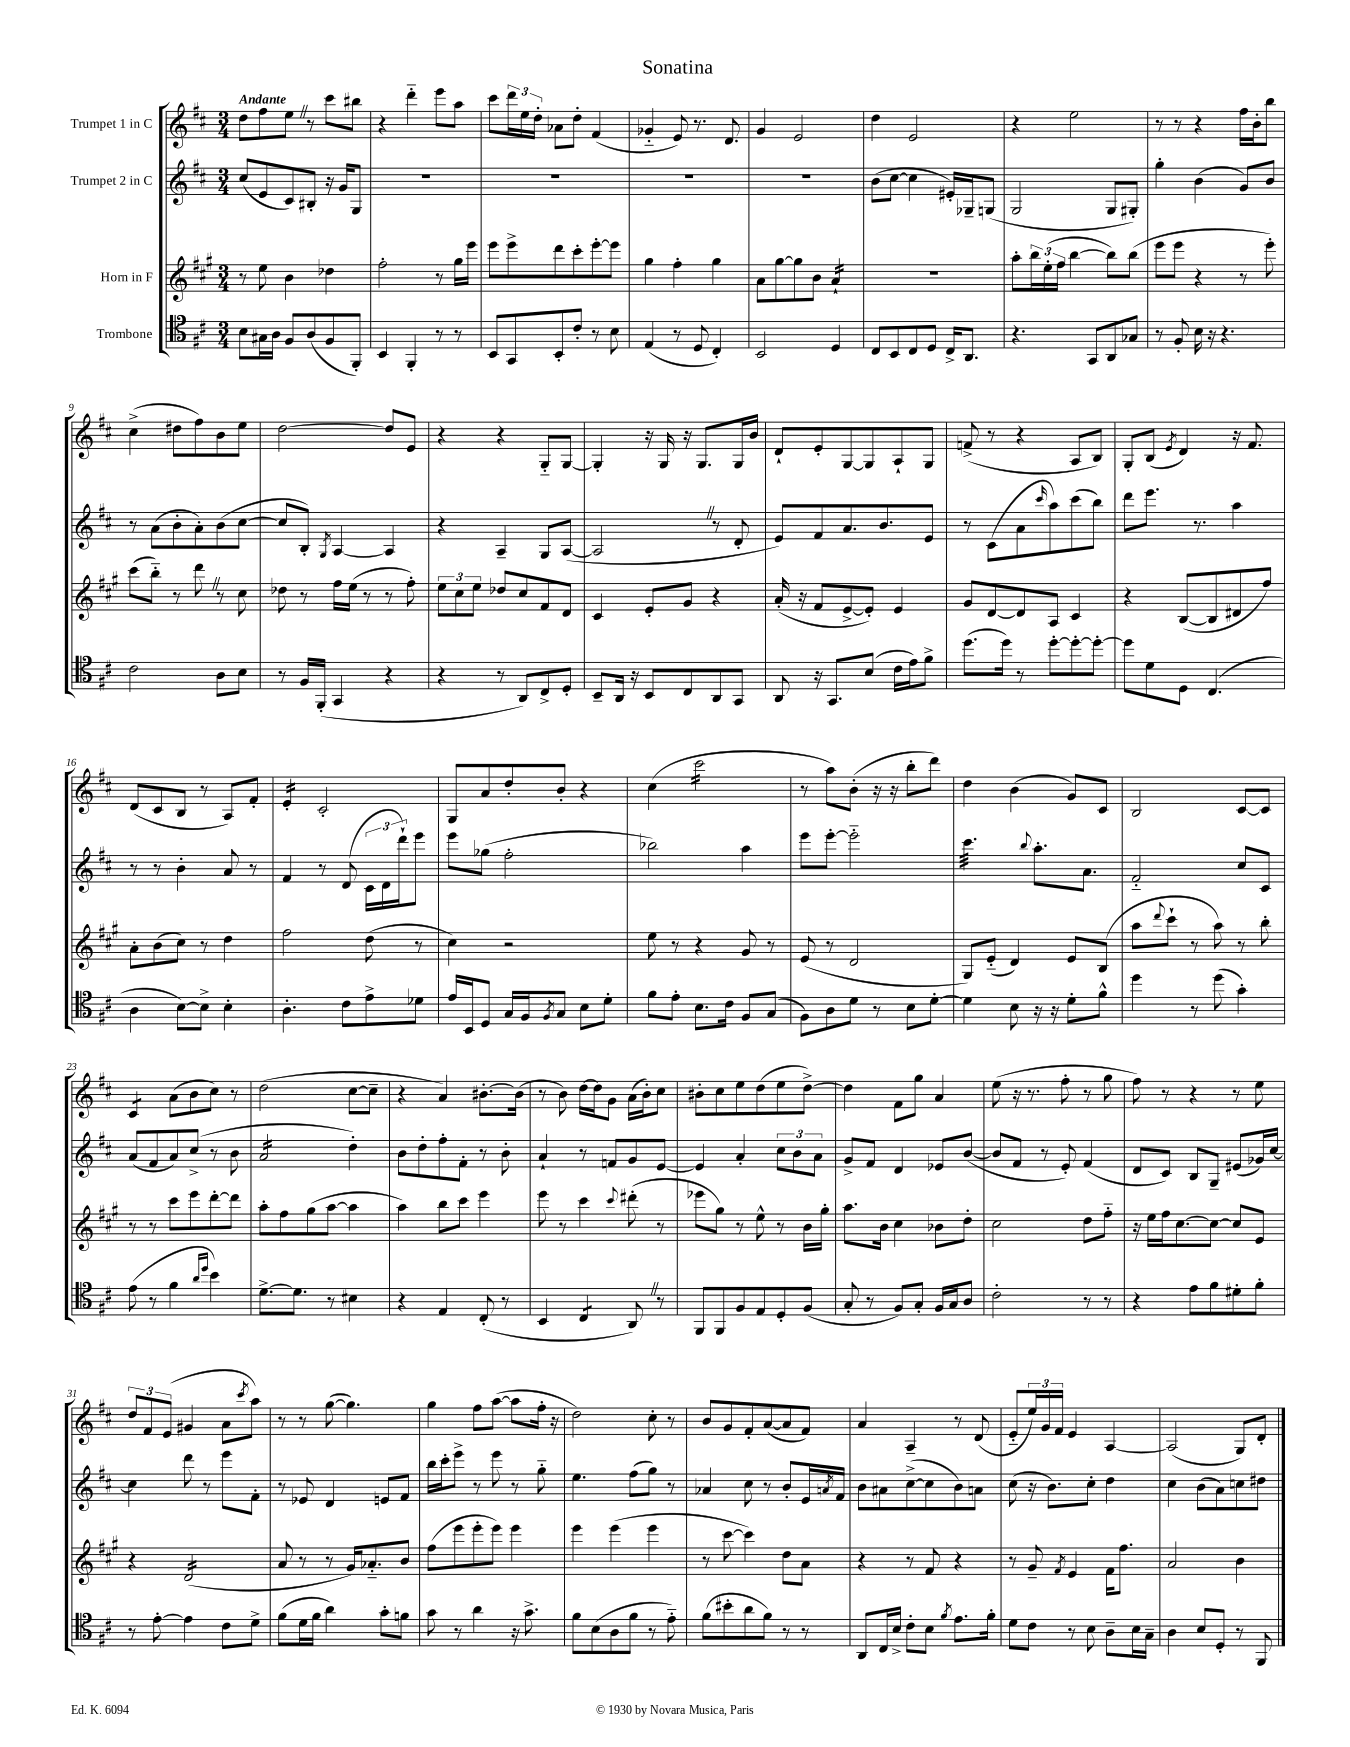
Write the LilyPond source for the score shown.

\header { title = "Sonatina" }
<<
\new StaffGroup <<
\new Staff = "s0" \with { instrumentName = "Trumpet 1 in C" } {
    \clef treble \key d \major \numericTimeSignature \time 3/4 \tempo "Andante"
    d''8 fis''8 e''8 \once \override BreathingSign.text = \markup { \musicglyph "scripts.caesura.straight" } \breathe r8 cis'''8 bis''8 |
    r4 d'''4-_ e'''8 a''8 |
    cis'''8 \tuplet 3/2 { d'''16 e''16 d''16-. } aes'8 d''8-. fis'4( |
    ges'4-_ e'8) r8. d'8. |
    g'4 e'2 |
    d''4 e'2 |
    r4 e''2 |
    r8 r8 r4 fis''16 b'16-. b''8 |
    cis''4->( dis''8 fis''8) b'8 e''8 |
    d''2~ d''8 e'8 |
    r4 r4 g8-_ g8~ |
    g4-. r16 g16 r16 g8. g16 b'16 |
    d'8-! e'8-. g8~ g8 a8-! g8 |
    f'8->( r8 r4 a8 b8) |
    g8-. b8( \acciaccatura { e'8 } d'4) r16 fis'8. |
    d'8( cis'8 b8 r8 a8) fis'8-. |
    e'4:16-. cis'2-. |
    g8 a'8 d''8-. b'8-. r4 |
    cis''4( cis'''2:16 |
    r8 a''8) b'8-.( r16 r16 b''8-. d'''8) |
    d''4 b'4( g'8) cis'8 |
    b2 cis'8~ cis'8 |
    cis'4:8 a'8( b'8 cis''8) r8 |
    d''2( cis''8~ cis''8-- |
    r4 a'4) bis'8.~-. bis'16( |
    r8 b'8) d''16~ d''16 g'8 a'16( b'16-.) cis''8 |
    bis'8-. cis''8 e''8 d''8( e''8 d''8~->) |
    d''4 fis'8 g''8 a'4 |
    e''8( r16 r8. fis''8-. r8 g''8 |
    fis''8) r8 r4 r8 e''8 |
    \tuplet 3/2 { d''8 fis'8 e'8( } gis'4 a'8 \acciaccatura { cis'''8 } a''8) |
    r8 r8 g''8~( g''4.) |
    g''4 fis''8 a''8~( a''8 fis''16-. r16 |
    d''2) cis''8-. r8 |
    b'8 g'8 fis'8-. a'8~( a'8 fis'8) |
    a'4 a4-- r8 d'8( |
    e'8-_ \tuplet 3/2 { e''16) g'16 fis'16 } e'4 a4~ |
    a2( g8) d'8-. \bar "|." |
}
\new Staff = "s1" \with { instrumentName = "Trumpet 2 in C" } {
    \clef treble \key d \major \numericTimeSignature \time 3/4
    cis''8( e'8 cis'8) bis8-. r16 g'16 g8 |
    R2. |
    R2. |
    R2. |
    R2. |
    b'8( cis''8~ cis''4 eis'16-.) ges16-- g8( |
    g2 g8 gis8-.) |
    g''4-. b'4( g'8) b'8 |
    r8 a'8( b'8-. a'8-.) b'8( cis''8~ |
    cis''8 b8-.) \acciaccatura { g8 } a4~ a4 |
    r4 a4-- g8 a8~( |
    a2 \once \override BreathingSign.text = \markup { \musicglyph "scripts.caesura.straight" } \breathe r8 d'8-. |
    e'8) fis'8 a'8. b'8. e'8 |
    r8 cis'8( a'8 \grace { cis'''16 } a''8) cis'''8( b''8) |
    d'''8 e'''8. r8. a''4 |
    r8 r8 b'4-. a'8 r8 |
    fis'4 r8 d'8( \tuplet 3/2 { cis'16 d'16 d'''16-!) } e'''8 |
    e'''8 ges''8( fis''2-. |
    bes''2) a''4 |
    e'''8 e'''8~-. e'''2-_ |
    cis'''4.:32 \appoggiatura { b''8 } a''8.-. a'8. |
    fis'2-_ cis''8 cis'8 |
    a'8( fis'8 a'8) cis''8->( r8 b'8 |
    a'2:16 d''4-.) |
    b'8 d''8-. fis''8-. fis'8-. r8 b'8-. |
    a'4-! r8 f'8 g'8 e'8~ |
    e'4 a'4-. \tuplet 3/2 { cis''8 b'8 a'8 } |
    g'8-> fis'8 d'4 ees'8 b'8~( |
    b'8 fis'8 r8 e'8-.) fis'4( |
    d'8 cis'8) b8 g8-- eis'8( ges'16) cis''16~ |
    cis''4 d'''8 r8 e'''8 fis'8-. |
    r8 ees'8 d'4 e'8 fis'8 |
    b''16 cis'''16-. e'''8-> r8 e'''8 r8 g''8-_ |
    e''4. fis''8( g''8) r8 |
    aes'4 cis''8 r8 b'8-. e'16 \acciaccatura { a'8 } fis'16 |
    b'8 ais'8 cis''8~->( cis''8 b'8) a'8 |
    cis''8( r16 b'8.) cis''8-. d''4 |
    cis''4 b'8( a'8) c''8 dis''8 \bar "|." |
}
\new Staff = "s2" \with { instrumentName = "Horn in F" } {
    \clef treble \key a \major \numericTimeSignature \time 3/4
    r8 e''8 b'4 des''4 |
    fis''2-. r8 gis''16 e'''16 |
    e'''8 e'''8-> d'''8 cis'''8-. e'''8~-. e'''8 |
    gis''4 fis''4-. gis''4 |
    a'8 gis''8~ gis''8 b'8 a'4:16-! |
    R2. |
    a''8-. \tuplet 3/2 { b''16 e''16-.( fis''16 } b''4~ b''8) b''8( |
    e'''8 e'''8 r4 r8 e'''8-.) |
    cis'''8( b''8-_) r8 d'''8 \once \override BreathingSign.text = \markup { \musicglyph "scripts.caesura.straight" } \breathe r8 cis''8 |
    des''8 r8 fis''16 e''16( r8 r8 fis''8-.) |
    \tuplet 3/2 { e''8 cis''8 e''8 } des''8 cis''8 fis'8 d'8 |
    cis'4 e'8-. gis'8 r4 |
    a'16-.( r16 fis'8 e'8~-> e'8-.) e'4 |
    gis'8 d'8~ d'8 a8 cis'4 |
    r4 b8~( b8 dis'8 fis''8) |
    a'8-. b'8( cis''8) r8 d''4 |
    fis''2 d''8( r8 |
    cis''4) r2 |
    e''8 r8 r4 gis'8 r8 |
    e'8( r8 d'2 |
    gis8) e'8-_( d'4) e'8 b8( |
    a''8 \appoggiatura { d'''8 } cis'''8-! r8 a''8) r8 b''8-. |
    r8 r8 cis'''8 e'''8 d'''8~-. d'''8 |
    a''8-. fis''8 gis''8( a''8~ a''4 |
    a''4) b''8 cis'''8 e'''4 |
    e'''8 r8 cis'''4 \appoggiatura { cis'''8 } dis'''8-.( r8 |
    ees'''8 gis''8) r8 e''8-^ r8 b'16 gis''16-. |
    a''8. b'16 cis''4 bes'8 d''8-. |
    cis''2 d''8 fis''8-_ |
    r16 e''16 fis''16 cis''8.~ cis''8~ cis''8 e'8 |
    r4 d'2:16( |
    a'8 r8 r8 gis'16) aes'8.-_ b'8 |
    fis''8( e'''8 e'''8-. e'''8) e'''4 |
    e'''4 e'''4( e'''4 |
    r8 cis'''8~ cis'''4) d''8 a'8 |
    r4 r8 fis'8 r4 |
    r8 gis'8-- \acciaccatura { fis'8 } e'4 fis'16 fis''8. |
    a'2 b'4 \bar "|." |
}
\new Staff = "s3" \with { instrumentName = "Trombone" } {
    \clef tenor \key d \major \numericTimeSignature \time 3/4
    b8 gis16 a16 fis8 a8( fis8 fis,8-.) |
    b,4 fis,4-. r8 r8 |
    b,8 g,8 b,8-. cis'8-. r8 b8 |
    e4( r8 d8 cis4-.) |
    b,2 d4 |
    cis8 b,8 cis8 d8 cis16-> a,8. |
    r4. g,8 a,8 ges8 |
    r8 fis8-. b16 r16 r4. |
    cis'2 a8 b8 |
    r8 fis16 fis,16-.( g,4 r4 |
    r4 r8 a,8) cis8-> d8-. |
    b,8-- a,16 r16 b,8 cis8 a,8 g,8 |
    a,8 r16 g,8. b8( cis'16 e'16) fis'8-> |
    d''8.( d''16) r8 d''8~-. d''8~-. d''8~-. |
    d''8 d'8 d8 cis4.( |
    a4 b8~) b8-> b4-. |
    a4.-. cis'8 e'8-> des'8 |
    e'16 b,16 d8 g16 fis16 \acciaccatura { fis8 } g8 b8 d'8-. |
    fis'8 e'8-. b8. cis'16 fis8 g8( |
    fis8) a8 d'8 r8 b8 d'8~-. |
    d'4 b8 r16 r16 d'8-. fis'8-^ |
    d''4 r8 d''8( g'4-.) |
    e'8( r8 fis'4 \grace { a'16 d''16 } b'4) |
    d'8.~-> d'8. r8 bis4 |
    r4 e4 cis8-.( r8 |
    b,4 cis4:8 a,8) \once \override BreathingSign.text = \markup { \musicglyph "scripts.caesura.straight" } \breathe r8 |
    fis,8 fis,8 fis8 e8 d8-. fis8( |
    g8-. r8 fis8) g8-. fis16 g16 a8 |
    cis'2-. r8 r8 |
    r4 e'8 fis'8 dis'8-. fis'8-. |
    r8 e'8~-. e'4 cis'8 d'8-> |
    fis'8( d'16 fis'16 a'4) g'8-. f'8 |
    g'8 r8 a'4 r16 g'8.-> |
    fis'8 b8( a8 fis'8 r8 e'8-_) |
    fis'8( bis'8-. a'8 fis'8) r8 r8 |
    a,8 cis16 b16-> cis'8-. b8 \acciaccatura { fis'8 } e'8. fis'16-. |
    d'8 cis'8 r8 b8 a8-- b16 g16-- |
    a4 b8 d8-. r8 fis,8 \bar "|." |
}
>>
>>
